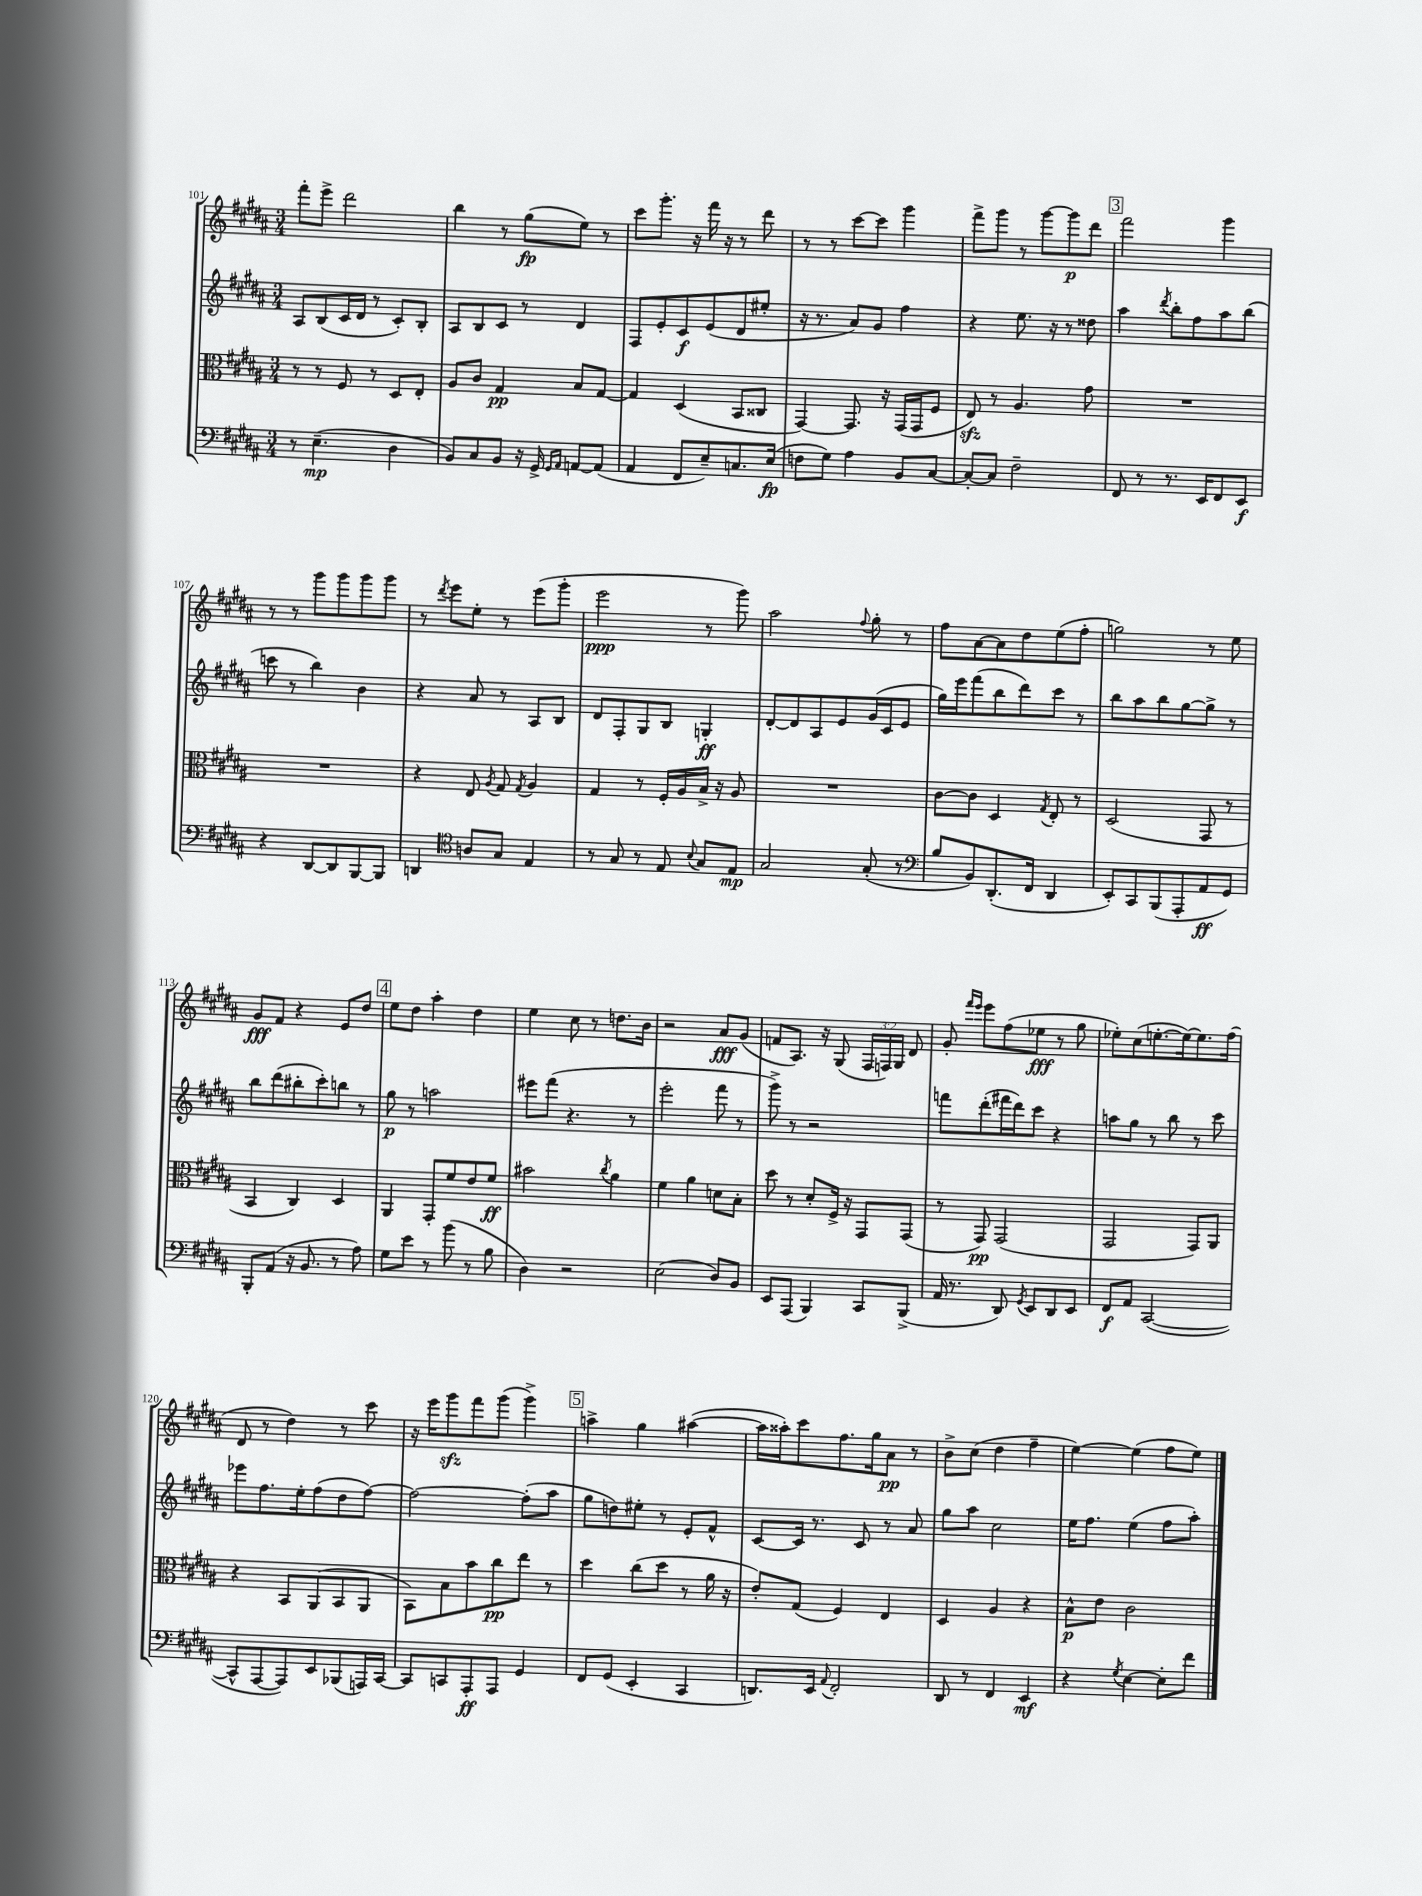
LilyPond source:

<<
\new StaffGroup <<
\new Staff = "s0" {
    \clef treble \key b \major \numericTimeSignature \time 3/4 \override Staff.TupletNumber.text = #tuplet-number::calc-fraction-text
    \autoBeamOff fis'''8[-. e'''8]-> dis'''2 |
    b''4 r8 gis''8[\fp( e''8]) r8 |
    cis'''8[ gis'''8.]-. r16 fis'''16 r16 r8 dis'''8 |
    r8 r8 cis'''8[~ cis'''8] gis'''4 |
    fis'''8[-> gis'''8] r8 gis'''8[~ gis'''8\p dis'''8] |
    \mark \markup { \box "3" } fis'''2 gis'''4 |
    r8 r8 gis'''8[ gis'''8 gis'''8 gis'''8] |
    r8 \acciaccatura { dis'''8 } e'''8[ e''8]-. r8 e'''8[( gis'''8]-. |
    e'''2\ppp r8 gis'''8) |
    ais''2 \appoggiatura { fis''8 } gis''8-. r8 |
    fis''8[ ais'8~ ais'8 dis''8 e''8( fis''8]-. |
    g''2) r8 e''8 |
    gis'8[\fff fis'8] r4 e'8[ dis''8] |
    \mark \markup { \box "4" } e''8[ dis''8] ais''4-. dis''4 |
    e''4 cis''8 r8 d''8.[ b'16] |
    r2 ais'8[\fff gis'8]( |
    f'8[ ais8.]) r16 gis8( \tuplet 3/2 { fis16[ f16) gis16] } dis'8 |
    gis'8-. \grace { fis'''16[ e'''16] } e'''8[ fis''8( ees''8]\fff r8 gis''8 |
    ees''8[-.) cis''8( e''8.~-. e''16~) e''8. fis''16]( |
    dis'8 r8 dis''4) r8 cis'''8 |
    r16 e'''16[ gis'''8\sfz fis'''8 gis'''8]( gis'''4->) |
    \mark \markup { \box "5" } a''4-> gis''4 ais''4~( |
    ais''16[ aisis''16-.) cis'''8 fis''8. gis''16 ais'8]\pp r8 |
    b'8[-> cis''8]( dis''4 fis''4-- |
    e''4~) e''4( fis''8[ e''8]) \bar "|." |
}
\new Staff = "s1" {
    \clef treble \key b \major \numericTimeSignature \time 3/4
    \autoBeamOff ais8[ b8( cis'16 dis'16] r8 cis'8[-.) b8]-. |
    ais8[ b8 cis'8] r8 dis'4 |
    fis8[ e'8-. cis'8\f e'8( dis'8 eis''8]-. |
    r16 r8. ais'8[) gis'8] fis''4 |
    r4 e''8. r16 r8 disis''8 |
    \mark \markup { \box "3" } ais''4 \acciaccatura { dis'''8 } b''8[-. fis''8 ais''8 b''8]( |
    c'''8 r8 b''4) b'4 |
    r4 ais'8 r8 ais8[ b8] |
    dis'8[ fis8-. gis8 b8] g4-.\ff |
    dis'8[~-. dis'8 ais8 e'8 gis'16( cis'16 e'8] |
    gis''16[) e'''16 fis'''8( b''8 dis'''8) cis'''8] r8 |
    b''8[ ais''8 b''8 gis''8~ gis''8]-> r8 |
    b''8[ dis'''8( bis''8-. cis'''8-.) b''8] r8 |
    \mark \markup { \box "4" } gis''8\p r8 a''2 |
    eis'''8[ fis'''8]( r4. r8 |
    e'''2-. fis'''8 r8 |
    gis'''8->) r8 r2 |
    f'''8[ dis'''8-.( fis'''16 dis'''16) cis'''8] r4 |
    a''8[ gis''8] r8 b''8 r8 cis'''8 |
    ees'''8[ fis''8. e''16-. fis''8( dis''8 fis''8]~) |
    fis''2~ fis''8[-.( ais''8] |
    \mark \markup { \box "5" } gis''8[ d''8) eis''8]-. r8 e'8[-. fis'8]-^ |
    cis'8[~ cis'16] r8. cis'8 r8 ais'8 |
    gis''8[ ais''8] cis''2 |
    e''16[ fis''8.] e''4( fis''8[ ais''8]-.) \bar "|." |
}
\new Staff = "s2" {
    \clef alto \key b \major \numericTimeSignature \time 3/4
    \autoBeamOff r8 r8 fis8 r8 dis8[ e8]-. |
    ais8[ cis'8] gis4\pp b8[ gis8]~ |
    gis4 dis4( b,8[ cisis8] |
    gis,4~) gis,8. r16 gis,16[( gis,16 fis8] |
    e8\sfz) r8 ais4. gis'8 |
    \mark \markup { \box "3" } R2. |
    R2. |
    r4 e8 \acciaccatura { ais8 } gis8 \acciaccatura { gis8 } ais4 |
    gis4 r8 fis16[-. ais16 b16]-> r16 ais8 |
    R2. |
    cis'8[~ cis'8] dis4 \acciaccatura { gis8 } e8-. r8 |
    dis2( gis,8 r8 |
    b,4 cis4) dis4 |
    \mark \markup { \box "4" } ais,4 gis,8[-. fis'8 e'8 fis'8]\ff |
    bis'2 \acciaccatura { cis''8 } ais'4 |
    fis'4 ais'4 d'8[ b8]-. |
    dis''8 r8 dis'8[-. fis16]-> r16 gis,8[ gis,8]( |
    r8 gis,8\pp) gis,2( |
    gis,2 gis,8[) ais,8] |
    r4 b,8[ ais,8( b,8 ais,8] |
    b,8[) b8 b'8 cis''8\pp e''8] r8 |
    \mark \markup { \box "5" } dis''4 cis''8[( dis''8] r8 ais'16 r16 |
    e'8[-.) gis8]( fis4) e4 |
    dis4 ais4 r4 |
    b8[-^\p e'8] cis'2 \bar "|." |
}
\new Staff = "s3" {
    \clef bass \key b \major \numericTimeSignature \time 3/4
    \autoBeamOff r8 e4.--\mp( dis4 |
    b,8[) cis8 b,8] r16 gis,16-> \grace { gis,16[ ais,16] } a,8[~ a,8]( |
    ais,4 fis,8[ e8--) c8. e16]\fp( |
    f8[ gis8]) ais4 b,8[ cis8]~ |
    cis8[~-. cis8] fis2-- |
    \mark \markup { \box "3" } fis,8 r8 r8. e,16[ fis,8 e,8]\f |
    r4 dis,8[~ dis,8 b,,8~ b,,8] |
    d,4 \clef tenor a8[ gis8] e4 |
    r8 gis8 r8 e8 \appoggiatura { b8 } gis8[ e8]\mp |
    gis2 gis8-.( r8 |
    \clef bass b8[ b,8) dis,8.-.( fis,16] dis,4 |
    e,8[-.) cis,8 b,,8( ais,,8-. ais,8\ff gis,8]) |
    b,,8[-. ais,8]( r16 b,8. r8 ais8) |
    \mark \markup { \box "4" } gis8[ e'8] r8 b'8( r8 b8 |
    dis4) r2 |
    e2( dis8[) b,8] |
    e,8[ ais,,8]( b,,4) cis,8[ b,,8]->( |
    ais,16 r8. dis,8) \acciaccatura { gis,8 } e,8[ dis,8 e,8] |
    fis,8[\f ais,8] cis,2~( |
    cis,8[-^ ais,,8~ ais,,8) e,8 bes,,8( a,,16) cis,16]~ |
    cis,8[ c,8 ais,,8-.\ff ais,,8] gis,4 |
    \mark \markup { \box "5" } fis,8[ gis,8]( e,4-. cis,4 |
    d,8.[) e,16] \appoggiatura { ais,8 } fis,2-. |
    dis,8 r8 fis,4 e,4\mf |
    r4 \acciaccatura { gis8 } e4~ e8[-. fis'8] \bar "|." |
}
>>
>>
\layout { \context { \Score currentBarNumber = #101 } }
